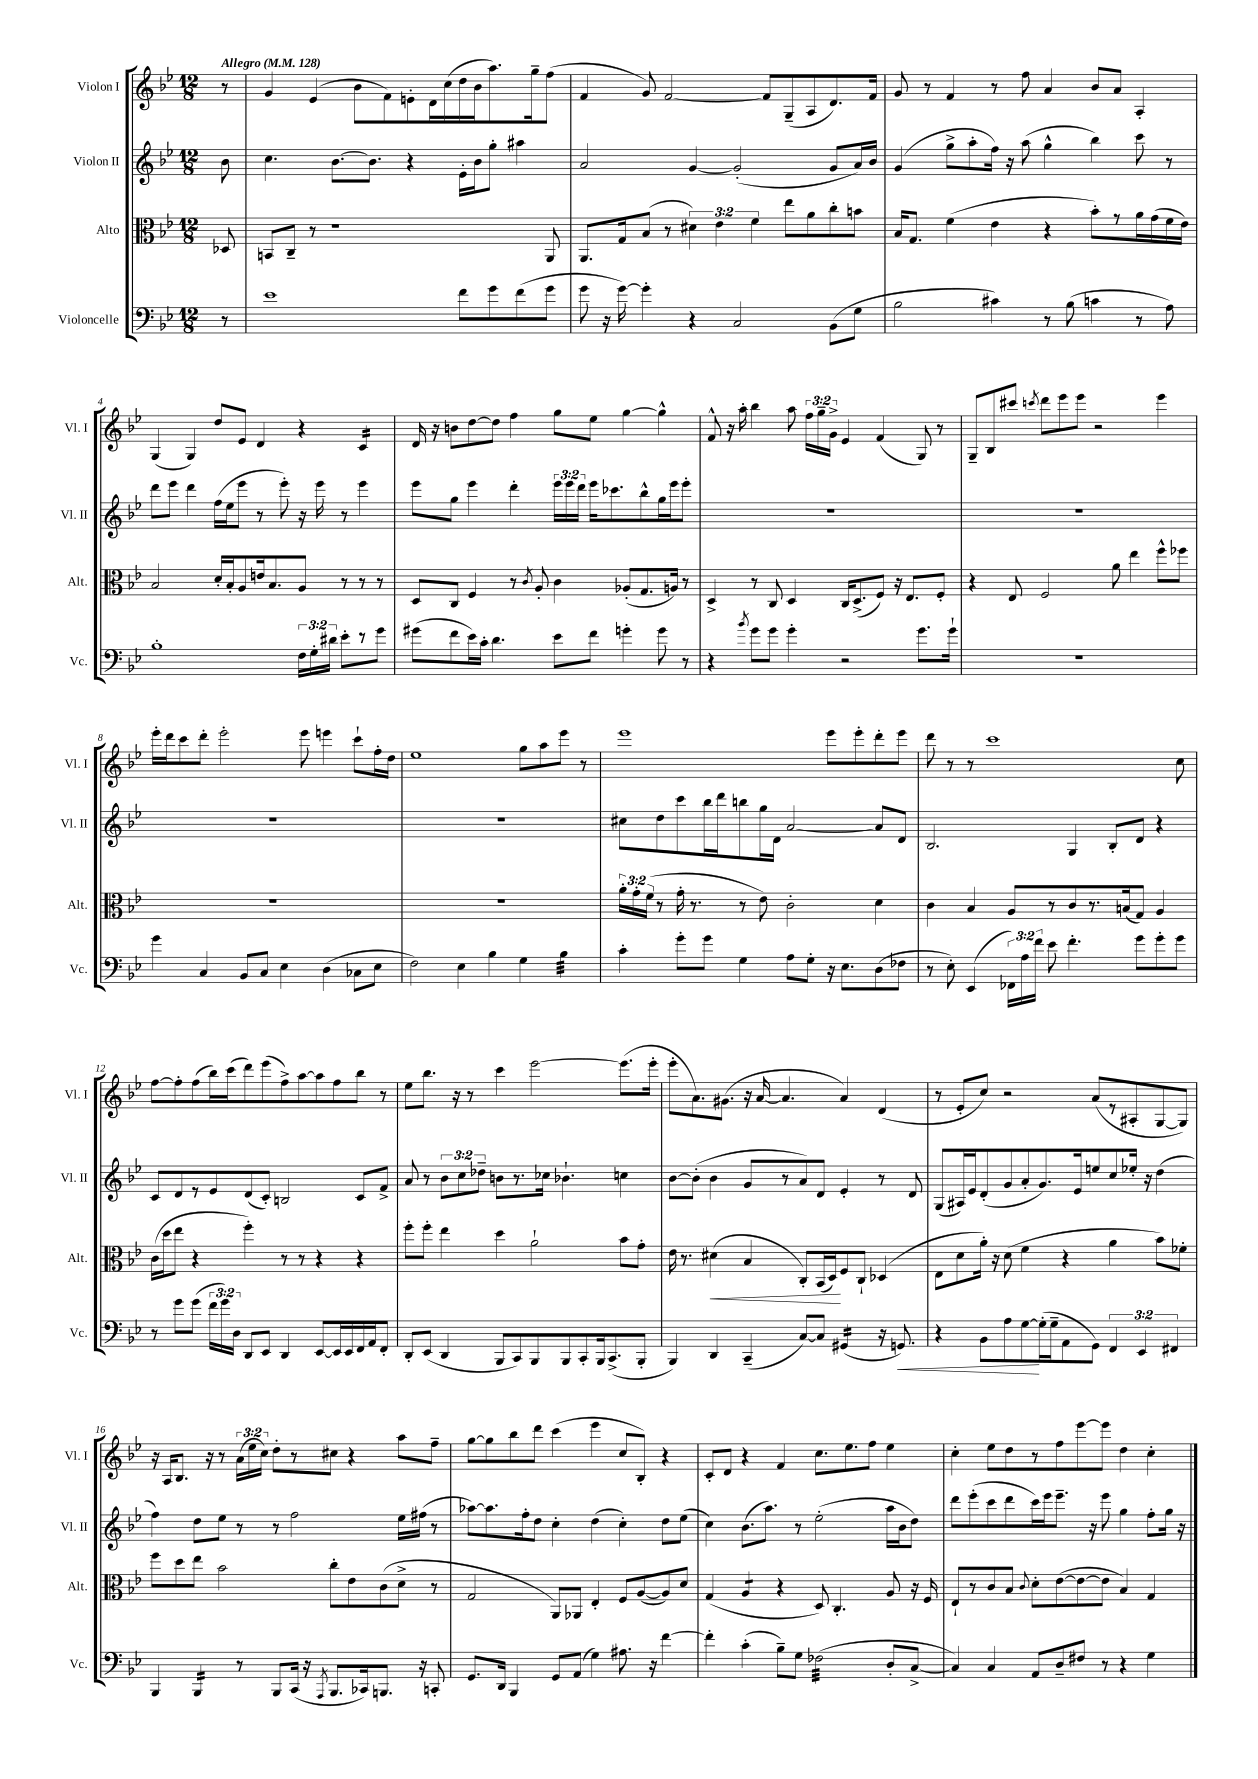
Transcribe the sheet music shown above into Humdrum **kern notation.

**kern	**kern	**kern	**kern
*staff4	*staff3	*staff2	*staff1
*clefF4	*clefC3	*clefG2	*clefG2
*k[b-e-]	*k[b-e-]	*k[b-e-]	*k[b-e-]
*M12/8	*M12/8	*M12/8	*M12/8
*MM128	*MM128	*MM128	*MM128
8r	8D-	8b-	8r
=	=	=	=
1e-	8BB	4.cc	4g
.	8C~	.	.
.	8r	.	(4e-
.	1r	[8.b-	.
.	.	.	8b-
.	.	8.b-]	.
.	.	.	8f)
.	.	4r	8e'
.	.	.	16d
.	.	.	(16cc
8f	.	16e-'	16dd
.	.	16b-	16b-
8g	.	8gg'	8.aa)
(8f	.	4aa#	.
.	.	.	16gg~
8g	8AA	.	(8ff
=	=	=	=
8g	8.AA	2a	4f
16r	.	.	.
[16g)	16G	.	.
4g']	(8B-	.	8g)
.	8r	.	[2f
4r	6d#)	[4g	.
.	6e-	.	.
2C	.	(2g']	.
.	6f	.	.
.	.	.	8f]
.	8ee-	.	(8G~
.	8a	.	8A
(8BB-	8cc'	8g	8.d)
8G	8b	16a)	.
.	.	16b-	16f
=	=	=	=
2B-	16B-	(4g	8g
.	8.G	.	.
.	.	.	8r
.	(4f	8gg^	4f
.	.	8aa'	.
4c#)	4e-	16ff)	8r
.	.	16r	.
.	.	(8aa	8ff
8r	4r	4gg^^	4a
(8B-	.	.	.
4c	8b-')	4bb-)	8b-
.	8r	.	8a
8r	16a	8ccc	4A'
.	(16g	.	.
8A)	16f	8r	.
.	16e-)	.	.
=	=	=	=
1B-'	2B-	8ddd	(4G
.	.	8eee-	.
.	.	4ddd	4G)
.	16d'	(16ff	8dd
.	16B-'	16ee-	.
.	8A	8eee-	8e-
.	16e	8r	4d
.	8.B-	.	.
.	.	8eee-')	.
24F	8A	16r	4r
24G'	.	.	.
.	.	16eee-	.
24d#	.	.	.
8e-'	8r	8r	.
8r	8r	4eee-	4c
8g	8r	.	.
=	=	=	=
(8g#	8D	8eee-	16d
.	.	.	16r
8f	8C	8gg	8b
16e-)	4F	4eee-	[8dd
16c'	.	.	.
4.d	.	.	8dd]
.	8r	4ddd'	4ff
.	8qc	.	.
.	8A'	.	.
8e-	4c	24eee-	8gg
.	.	24eee-	.
.	.	24ddd	.
8f	.	16eee-	8ee-
.	.	8.ccc-	.
4g'	(8A-'	.	[4gg
.	8.G	8bb-^^	.
8g	.	16gg	4gg^^]
.	16A)	16eee-	.
8r	8r	8eee-'	.
=	=	=	=
4r	4D^	1.r	8f^^
.	.	.	16r
.	.	.	16aa'
8qb-	.	.	.
8g	8r	.	4bb-
8g	8C	.	.
4g'	4D	.	8aa
.	.	.	24ff
.	.	.	24gg~
.	.	.	24g^
2r	16C	.	4e-
.	(8.D^	.	.
.	8F)	.	(4f
.	16r	.	.
.	8.E-	.	.
8.g	.	.	8G)
.	8F'	.	8r
16g`	.	.	.
=	=	=	=
1.r	4r	1.r	8G~
.	.	.	8B-
.	8E-	.	8ccc#
.	.	.	8qccc
.	2F	.	8ddd
.	.	.	8eee-
.	.	.	8eee-
.	.	.	2r
.	8a	.	.
.	4ee-	.	.
.	8ff^^	.	4eee-
.	8ff-	.	.
=	=	=	=
4g	1.r	1.r	16eee-'
.	.	.	16ddd
.	.	.	8ccc
4C	.	.	8ddd'
.	.	.	2eee-'
8BB-	.	.	.
8C	.	.	.
4E-	.	.	.
.	.	.	8eee-
(4D	.	.	4eee
8C-	.	.	8ccc`
8E-	.	.	16ff'
.	.	.	16dd
=	=	=	=
2F)	1.r	1.r	1ee-
4E-	.	.	.
4B-	.	.	.
4G	.	.	8gg
.	.	.	8aa
4B-	.	.	8eee-
.	.	.	8r
=	=	=	=
4c'	24a'	8cc#	1eee-
.	24g'	.	.
.	(24f	.	.
.	8r	8dd	.
8g'	16g'	8ccc	.
.	8.r	.	.
8g	.	16bb-	.
.	.	16ddd	.
4G	8r	8bb	.
.	8e-)	16gg	.
.	.	16d	.
8A	2c'	[2a	.
8G'	.	.	.
16r	.	.	8eee-
8.E-	.	.	.
.	.	.	8eee-'
(8D	4d	8a]	8ddd'
8F-	.	8d	8eee-
=	=	=	=
8r	4c	2.B-	8ddd
8E-')	.	.	8r
(4EE-	4B-	.	8r
.	.	.	1ccc
24FF-)	8A	.	.
24A	.	.	.
24f	.	.	.
8e-	8r	.	.
4.f'	8c	4G	.
.	8.r	.	.
.	.	8B-'	.
.	(16B	.	.
8g	8G)	8d	.
8g'	4A	4r	.
8g	.	.	8cc
=	=	=	=
8r	(16c	8c	[8ff
.	16dd	.	.
8g	8ee-	8d	8ff']
(8g	4r	8r	(8ff
24f	.	8e-	16bb-)
24g)	.	.	.
.	.	.	(16ccc
24D	.	.	.
8DD	4ff')	(8d	8ddd)
8EE-	.	8c')	(8eee-
4DD	8r	2B	8ff^)
.	8r	.	[8aa
[8EE-	4r	.	8aa]
16EE-]	.	.	8ff
16EE-	.	.	.
16FF	4r	8c	8bb-
16AA	.	.	.
8FF'	.	8f^	8r
=	=	=	=
8DD'	8ff'	8a	8ee-
(8EE-	8ff'	8r	8.bb-
4DD	4ee-	12b-	.
.	.	.	16r
.	.	12cc	.
.	.	.	8r
.	.	12dd-~	.
8BBB-	4dd	8b	4ccc
8CC)	.	8.r	.
8BBB-	2a`	.	[2eee-
.	.	16cc-	.
8BBB-	.	4.b-`	.
8CC'	.	.	.
16BBB-	.	.	.
(8.CC^	.	.	.
.	8b-	4cc	(8.eee-]
8BBB-'	8g'	.	.
.	.	.	16eee-'
=	=	=	=
4BBB-)	16e-	[8b-	8eee-'
.	8.r	.	.
.	.	(8b-']	8.a)
4DD	(4d#	4b-	.
.	.	.	(8.g#
(4CC~	4B-	8g	16r
.	.	.	[16a
.	.	8r	4.a]
[8C)	8C')	8a)	.
8C]	(16BB-	8d	.
.	16D)	.	.
(4GG#	8F	4e-'	4a)
.	8C`	.	.
16r	(4D-	8r	(4d
8.GG)	.	.	.
.	.	8d	.
=	=	=	=
4r	8E-	(8G	8r
.	8d	16A#)	8e-'
.	.	16e-	.
8BB-	16a')	(8d'	8cc)
.	16r	.	.
8A	(8d	8g	2r
[8G	4f	8a'	.
(16G']	.	8.g)	.
16G~	.	.	.
8AA	4r	.	.
.	.	16e-	.
8GG)	.	8ee	(8a
6FF	4a	8cc	8r
.	.	16ee-'	8A#'
6EE-	.	.	.
.	.	16r	.
.	8b-)	(4dd	[8G
6FF#	.	.	.
.	8f-'	.	8G])
=	=	=	=
4BBB-	8ff	4ff)	16r
.	.	.	16A
.	8dd	.	8.B-
4BBB-	8ee-	8dd	.
.	.	.	16r
.	2b-	8ee-	8r
8r	.	8r	(24a
.	.	.	24ee-
.	.	.	24cc)
8BBB-	.	8r	8dd'
(16CC	.	2ff	8r
16r	.	.	.
8qAAA	.	.	.
8.BBB-	8cc'	.	8cc#
.	8e-	.	4r
16CC-)	.	.	.
8.BBB	(8c	.	.
.	8d^	16ee-	8aa
16r	.	(16ff#	.
8CC'	8r	8r	8ff~
=	=	=	=
8.GG	2G	[8aa-)	[8gg
.	.	8.aa-]	8gg]
16DD	.	.	.
4BBB-	.	.	8bb-
.	.	16ff'	.
.	.	8dd	8ddd
8GG	8AA)	4cc'	(4ccc
(8AA	8AA-	.	.
4G)	4E-'	(4dd	4eee-
8.A#	8F	4cc')	8cc
.	([8A	.	8B-')
16r	.	.	.
[4f	8A])	8dd	4r
.	8d	(8ee-	.
=	=	=	=
4f']	(4G	4cc)	8c'
.	.	.	8d
(4c'	4A	(8.b-	4r
.	.	8.aa)	.
8B-~)	4r	.	4f
8G	.	8r	.
(2F-	8D)	(2ee-'	8.cc
.	4.C'	.	.
.	.	.	8.ee-
.	.	.	8ff
8D'	8A	16aa	4ee-
.	.	16b-	.
[8C^	16r	8dd)	.
.	16F	.	.
=	=	=	=
4C])	8E-`	8ddd	4cc'
.	8r	(8eee-'	.
4C	8c	8ccc	8ee-
.	8B-	8ddd	8dd
.	8qqc	.	.
8AA	8d'	16ccc)	8r
.	.	16eee-	.
8D~	([8e-	8.eee-~	8ff
8F#	8e-_	.	[8eee-
.	.	16r	.
8r	8e-]	8eee-	8eee-]
4r	4B-)	4gg	4dd
4G	4G	8ff'	4cc'
.	.	16gg	.
.	.	16r	.
==	==	==	==
*-	*-	*-	*-
